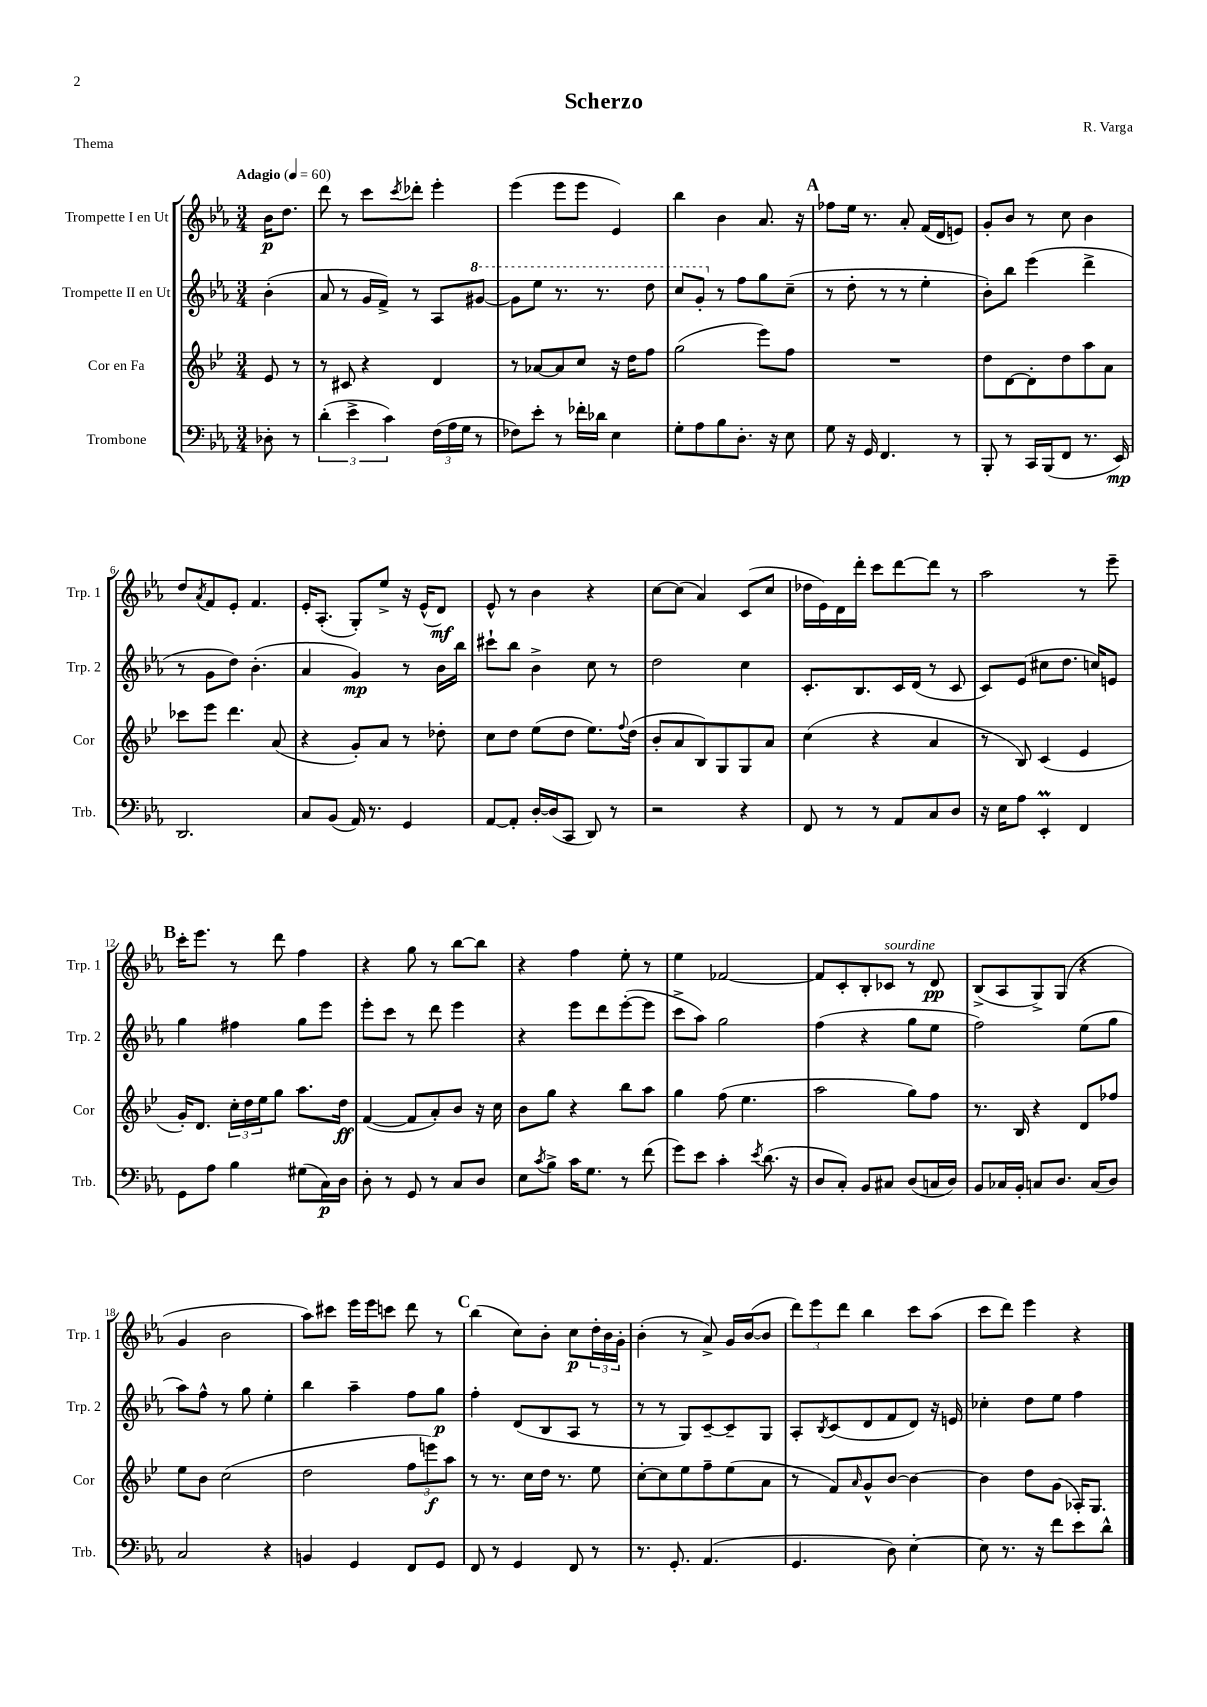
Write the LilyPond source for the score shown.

\header { title = "Scherzo" composer = "R. Varga" piece = "Thema" }
<<
\new StaffGroup <<
\new Staff = "s0" \with { instrumentName = "Trompette I en Ut" shortInstrumentName = "Trp. 1" } {
    \clef treble \key ees \major \numericTimeSignature \time 3/4 \partial 4 \tempo "Adagio" 4 = 60
    bes'16\p d''8. |
    d'''8 r8 c'''8 \acciaccatura { c'''8 } des'''8-. ees'''4-. |
    ees'''4( ees'''8 ees'''8 ees'4) |
    bes''4 bes'4 aes'8. r16 |
    \mark \markup { \bold "A" } fes''8 ees''16 r8. aes'8-. f'16( d'16 e'8) |
    g'8-. bes'8 r8 c''8 bes'4 |
    d''8 \acciaccatura { aes'8 } f'8 ees'8-. f'4. |
    ees'16-. aes8.-.( g8-.) ees''8-> r16 ees'16-^( d'8\mf) |
    ees'8-^ r8 bes'4 r4 |
    c''8~ c''8( aes'4) c'8( c''8 |
    des''16 ees'16) d'16 d'''16-. c'''8 d'''8~ d'''8 r8 |
    aes''2 r8 ees'''8-- |
    \mark \markup { \bold "B" } c'''16-. ees'''8. r8 d'''8 f''4 |
    r4 g''8 r8 bes''8~ bes''8 |
    r4 f''4 ees''8-. r8 |
    ees''4 fes'2~ |
    fes'8 c'8-. bes8-. ces'8^\markup { \italic "sourdine" } r8 d'8\pp |
    bes8->( aes8 g8->) g8( r4 |
    g'4 bes'2 |
    aes''8) cis'''8 ees'''16 ees'''16 c'''8 d'''8 r8 |
    \mark \markup { \bold "C" } bes''4( c''8) bes'8-. c''8\p \tuplet 3/2 { d''16-. bes'16 g'16-. } |
    bes'4-.( r8 aes'8->) g'16 bes'16~( bes'8 |
    \tuplet 3/2 { d'''8) ees'''8 d'''8 } bes''4 c'''8 aes''8( |
    c'''8 d'''8) ees'''4 r4 \bar "|." |
}
\new Staff = "s1" \with { instrumentName = "Trompette II en Ut" shortInstrumentName = "Trp. 2" } {
    \clef treble \key ees \major \numericTimeSignature \time 3/4 \partial 4
    bes'4-.( |
    aes'8 r8 g'16 f'16->) r8 aes8 \ottava #1 gis''8~ |
    gis''8 ees'''8 r8. r8. d'''8 |
    c'''8 g''8-. \ottava #0 r8 f''8 g''8 c''8--( |
    \mark \markup { \bold "A" } r8 d''8-. r8 r8 ees''4-. |
    bes'8-.) bes''8 ees'''4( d'''4-> |
    r8 g'8 d''8) bes'4.-.( |
    aes'4 g'4\mp) r8 bes'16 bes''16 |
    cis'''8-! bes''8 bes'4-> c''8 r8 |
    d''2 c''4 |
    c'8.-. bes8. c'16 d'16( r8 c'8 |
    c'8) ees'8( cis''8 d''8. c''16) e'8 |
    \mark \markup { \bold "B" } g''4 fis''4 g''8 ees'''8 |
    ees'''8-. c'''8 r8 d'''8 ees'''4 |
    r4 ees'''8 d'''8 ees'''8~-.( ees'''8 |
    c'''8-> aes''8) g''2 |
    f''4( r4 g''8 ees''8 |
    f''2) ees''8( g''8 |
    aes''8) f''8-^ r8 g''8 ees''4-. |
    bes''4 aes''4-- f''8 g''8\p |
    \mark \markup { \bold "C" } f''4-. d'8( bes8 aes8 r8 |
    r8 r8 g8) c'8~-- c'8-- g8 |
    aes8-. \acciaccatura { bes8 } c'8( d'8 f'8 d'8) r16 e'16 |
    ces''4-. d''8 ees''8 f''4 \bar "|." |
}
\new Staff = "s2" \with { instrumentName = "Cor en Fa" shortInstrumentName = "Cor" } {
    \clef treble \key bes \major \numericTimeSignature \time 3/4 \partial 4
    ees'8 r8 |
    r8 cis'8 r4 d'4 |
    r8 aes'8~ aes'8 c''8 r16 d''16 f''8 |
    g''2( ees'''8) f''8 |
    \mark \markup { \bold "A" } R2. |
    d''8 d'8~ d'8-. d''8 a''8 a'8 |
    ces'''8 ees'''8 d'''4. a'8( |
    r4 g'8-.) a'8 r8 des''8-. |
    c''8 d''8 ees''8( d''8 ees''8.) \appoggiatura { f''8 } d''16( |
    bes'8-. a'8 bes8) g8 g8 a'8 |
    c''4( r4 a'4 |
    r8 bes8) c'4( ees'4 |
    \mark \markup { \bold "B" } g'16-.) d'8. \tuplet 3/2 { c''16-. d''16 ees''16 } g''8 a''8. d''16\ff |
    f'4~( f'8 a'8-.) bes'8 r16 c''16 |
    bes'8 g''8 r4 bes''8 a''8 |
    g''4 f''8( ees''4. |
    a''2 g''8) f''8 |
    r8. bes16 r4 d'8 fes''8 |
    ees''8 bes'8 c''2( |
    d''2 \tuplet 3/2 { f''8 e'''8\f) a''8 } |
    \mark \markup { \bold "C" } r8 r8. c''16 d''16 r8. ees''8 |
    c''8~-. c''8 ees''8 f''8-- ees''8( a'8 |
    r8 f'8) \grace { a'16 } g'8-^ bes'8~ bes'4~ |
    bes'4 d''8 g'8( aes16-.) g8. \bar "|." |
}
\new Staff = "s3" \with { instrumentName = "Trombone" shortInstrumentName = "Trb." } {
    \clef bass \key ees \major \numericTimeSignature \time 3/4 \partial 4
    des8-. r8 |
    \tuplet 3/2 { d'4-.( ees'4-> c'4) } \tuplet 3/2 { f16( aes16 g16 } r8 |
    fes8) ees'8-. r8 fes'16-. des'16 ees4 |
    g8-. aes8 bes8 d8.-. r16 ees8 |
    \mark \markup { \bold "A" } g8 r16 g,16 f,4. r8 |
    bes,,8-. r8 c,16 bes,,16( f,8 r8. ees,16\mp) |
    d,2. |
    c8 bes,8( aes,16) r8. g,4 |
    aes,8~ aes,8-. d16~-. d16( c,8 d,8) r8 |
    r2 r4 |
    f,8 r8 r8 aes,8 c8 d8 |
    r16 ees16 aes8 ees,4-.\prall f,4 |
    \mark \markup { \bold "B" } g,8 aes8 bes4 gis8( c16\p) d16 |
    d8-. r8 g,8 r8 c8 d8 |
    ees8 \acciaccatura { c'8 } bes8-> c'16 g8. r8 f'8( |
    g'8) ees'8 c'4-. \acciaccatura { ees'8 } d'8.( r16 |
    d8 c8-.) bes,8 cis8 d8( c16 d16) |
    bes,8 ces16 bes,16-. c8 d8. c16( d8) |
    c2 r4 |
    b,4 g,4 f,8 g,8 |
    \mark \markup { \bold "C" } f,8 r8 g,4 f,8 r8 |
    r8. g,8.-. aes,4.( |
    g,4. d8) ees4~-. |
    ees8 r8. r16 f'8 ees'8 d'8-^ \bar "|." |
}
>>
>>
